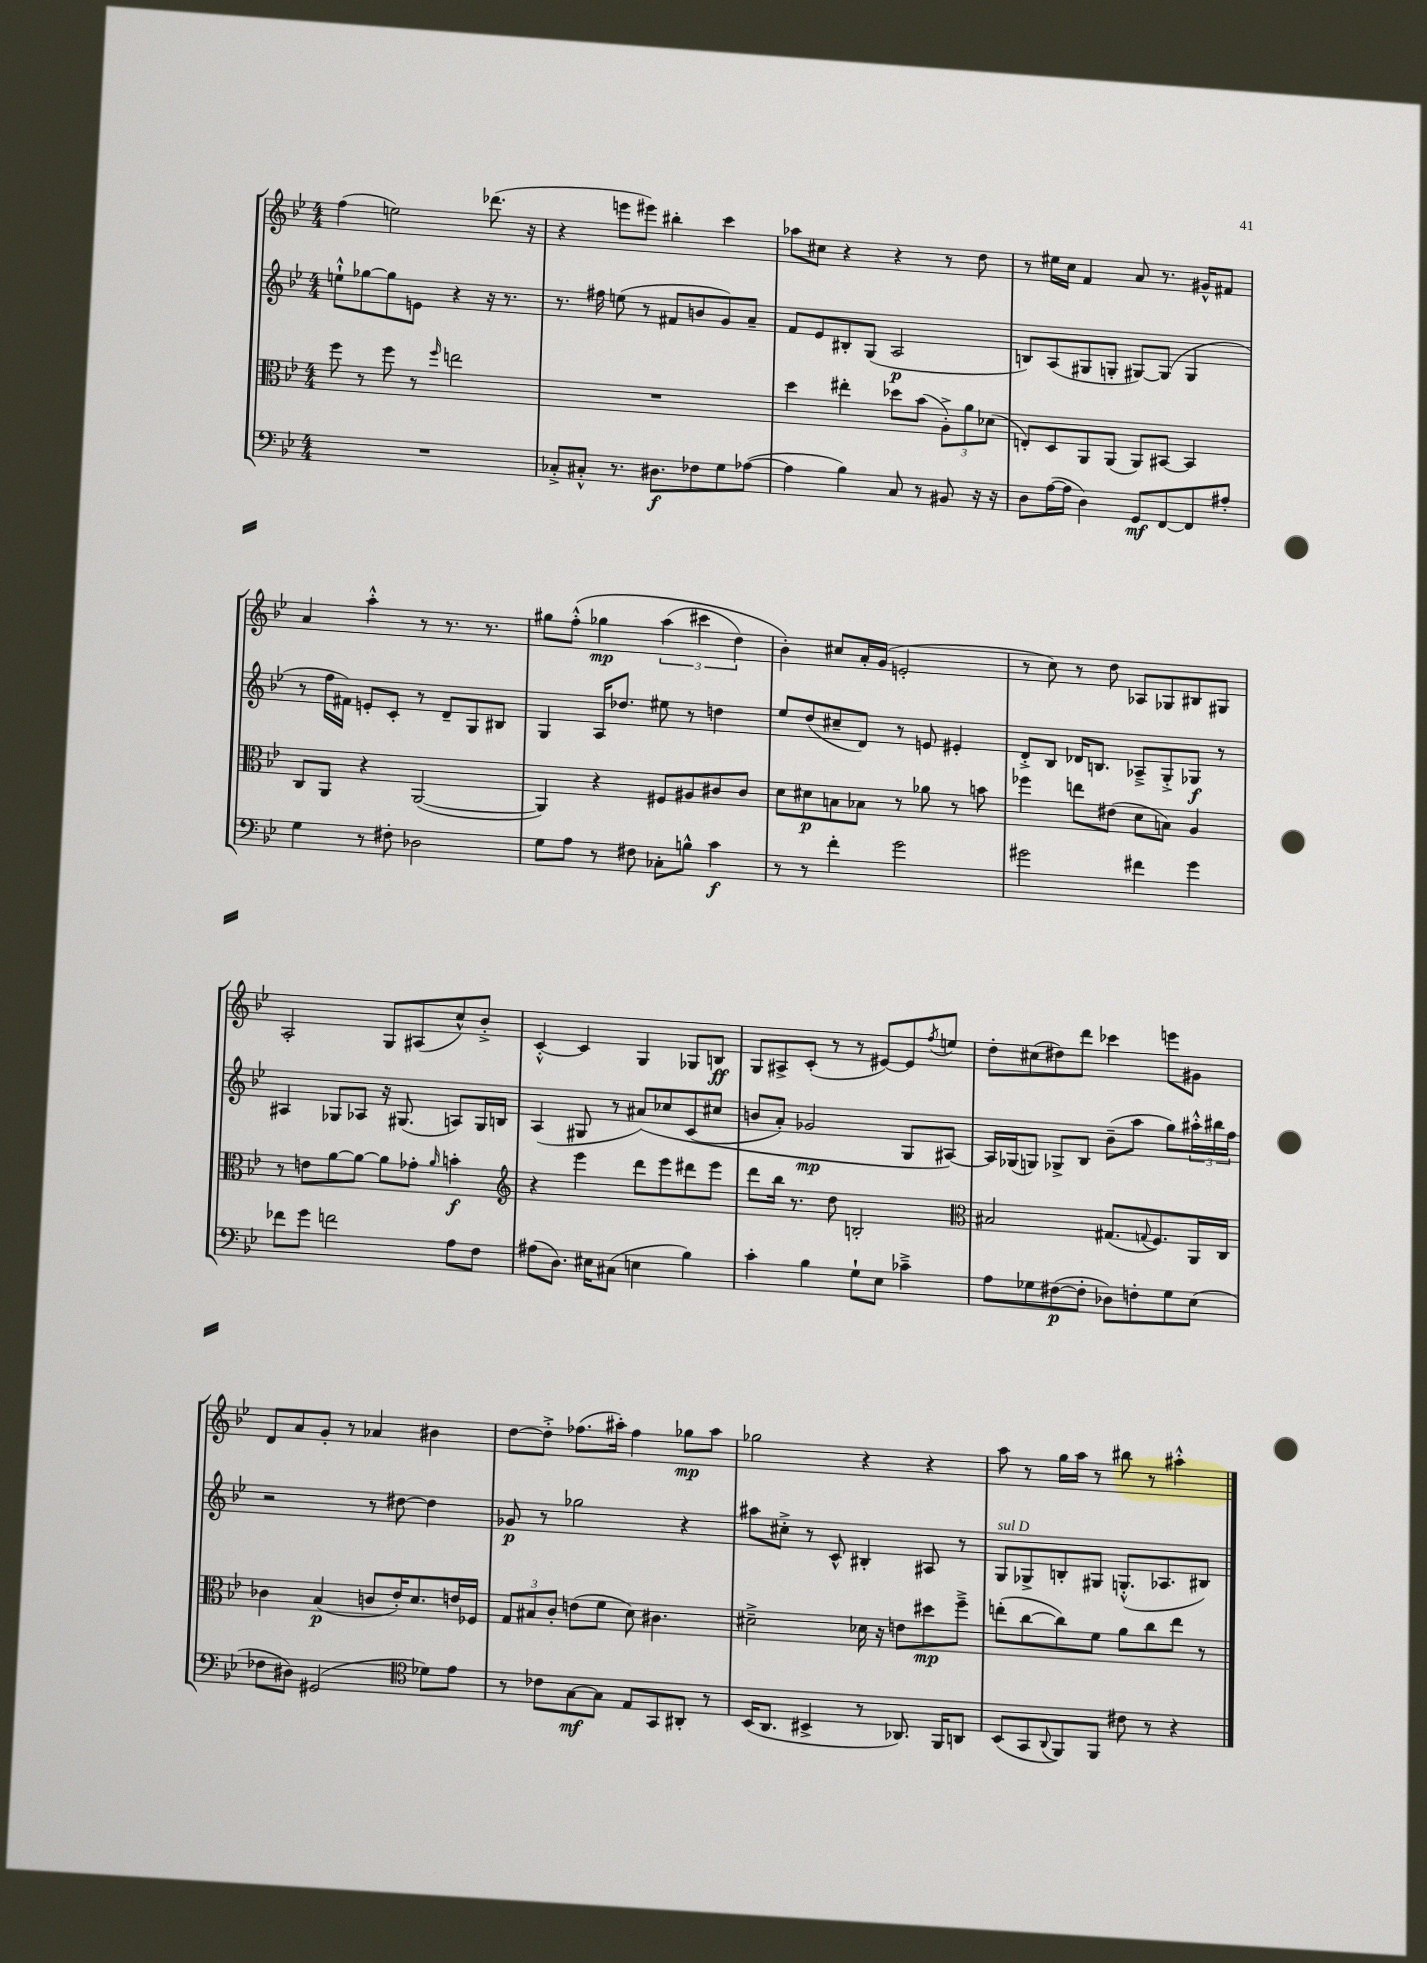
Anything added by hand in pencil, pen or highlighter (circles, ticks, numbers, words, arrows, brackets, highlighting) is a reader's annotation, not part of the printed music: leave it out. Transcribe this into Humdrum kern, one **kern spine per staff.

**kern	**dynam	**kern	**dynam	**kern	**dynam	**kern	**dynam
*part4	*part4	*part3	*part3	*part2	*part2	*part1	*part1
*staff4	*staff4	*staff3	*staff3	*staff2	*staff2	*staff1	*staff1
*clefF4	*	*clefC3	*	*clefG2	*	*clefG2	*
*k[b-e-]	*	*k[b-e-]	*	*k[b-e-]	*	*k[b-e-]	*
*M4/4	*	*M4/4	*	*M4/4	*	*M4/4	*
=21	=21	=21	=21	=21	=21	=21	=21
1r	.	8ff\	.	8een`^^\L	.	(4ff\	.
.	.	8r	.	[8gg-X\	.	.	.
.	.	8ff\	.	8gg-\]	.	2een\)	.
.	.	8r	.	8en\J	.	.	.
.	.	16qqff/	.	.	.	.	.
.	.	2een\	.	4r	.	.	.
.	.	.	.	16r	.	(8.ddd-X\	.
.	.	.	.	8.r	.	.	.
.	.	.	.	.	.	16r	.
=22	=22	=22	=22	=22	=22	=22	=22
8C-X'^/L	.	1r	.	8.r	.	4r	.
8C#X'^^/J	.	.	.	.	.	.	.
.	.	.	.	16ff#X\	.	.	.
8.r	.	.	.	(8een\	.	8eeen\L	.
.	.	.	.	8r	.	8eee#X\J)	.
8.D#X\L	f	.	.	.	.	.	.
.	.	.	.	8f#X/L	.	4bb#X'\	.
8F-X\	.	.	.	8bn/	.	.	.
8G\	.	.	.	8g/)	.	4ccc\	.
([8A-X\J	.	.	.	8a~/J	.	.	.
=23	=23	=23	=23	=23	=23	=23	=23
4A-\]	.	4dd\	.	8f/L	.	8aa-X\L	.
.	.	.	.	8e-/	.	8cc#X\J	.
4B-\)	.	4ee#X'\	.	8B#X'/	.	4r	.
.	.	.	.	(8G/J	.	.	.
8C/	.	8dd-X\L	.	2A/	p	4r	.
8r	.	(8b-\J	.	.	.	.	.
8BB#X/	.	12A'^\L)	.	.	.	8r	.
.	.	12a\	.	.	.	.	.
16r	.	.	.	.	.	8dd\	.
.	.	(12d-X\J	.	.	.	.	.
16r	.	.	.	.	.	.	.
=24	=24	=24	=24	=24	=24	=24	=24
8D\L	.	8En'/L)	.	8Bn/L)	.	8r	.
([16A\L	.	8D/	.	(8A/	.	16ee#X\LL	.
16A\JJ]	.	.	.	.	.	16cc\JJ	.
4D\)	.	8AA/	.	8G#X/	.	4f/	.
.	.	(8AA/J	.	8Gn'/J	.	.	.
8GG/L	mf	8AA/L)	.	[8G#X/L)	.	8a/	.
[8FF/	.	[8BB#X/J	.	(8G#/J]	.	8.r	.
8FF/]	.	4BB#/]	.	4G#/	.	.	.
.	.	.	.	.	.	16g#X^^/KL	.
8A#X'/J	.	.	.	.	.	8f#X/J	.
!!LO:LB:g=z
=25	=25	=25	=25	=25	=25	=25	=25
4G\	.	8C/L	.	8r	.	4a/	.
.	.	8AA/J	.	16ff\LL	.	.	.
.	.	.	.	16f#X\JJ)	.	.	.
8r	.	4r	.	8en'/L	.	4aa'^^\	.
8F#X'\	.	.	.	8c'/J	.	.	.
2D-X\	.	([2AA/	.	8r	.	8r	.
.	.	.	.	8d~/L	.	8.r	.
.	.	.	.	8G/	.	.	.
.	.	.	.	.	.	8.r	.
.	.	.	.	8B#X/J	.	.	.
=26	=26	=26	=26	=26	=26	=26	=26
8G\L	.	4AA/])	.	4G/	.	8gg#X\L	.
8A\J	.	.	.	.	.	(8ff'^^\J	.
8r	.	4r	.	16A/KL	.	4gg-X\	mp
.	.	.	.	8.dd-X/J	.	.	.
8F#X\	.	.	.	.	.	.	.
8C-X'\L	.	8F#X/L	.	8ee#X\	.	(6aa\	.
8Bn^^\J	.	8A#X/	.	8r	.	.	.
.	.	.	.	.	.	6ccc#X\	.
4c\	f	8c#X/	.	4ddn\	.	.	.
.	.	.	.	.	.	6dd\)	.
.	.	8c#/J	.	.	.	.	.
=27	=27	=27	=27	=27	=27	=27	=27
8r	.	8d\L	.	8ee-/L	.	4b-'\)	.
8r	.	8d#X\	p	(8dd/	.	.	.
4f'\	.	8Bn\	.	8cc#X~/	.	8cc#X/L	.
.	.	8B-X\J	.	8d/J)	.	16a'/L	.
.	.	.	.	.	.	(16g/JJ	.
2g\	.	8r	.	8r	.	2en'/	.
.	.	8a-X\	.	8en/	.	.	.
.	.	8r	.	4e#X'/	.	.	.
.	.	8bn\	.	.	.	.	.
=28	=28	=28	=28	=28	=28	=28	=28
2g#X\	.	4ff-X\	.	8d'^/L	.	8r	.
.	.	.	.	8B-/J	.	8cc\)	.
.	.	8een\L	.	16d-X/KL	.	8r	.
.	.	.	.	8.Bn/J	.	.	.
.	.	(8e#X\J	.	.	.	8dd\	.
4f#X\	.	8d\L	.	8A-X~^/L	.	8A-X/L	.
.	.	8Bn\J)	.	8G'^/	.	8G-X/	.
4g#\	.	4A/	.	8G-X/J	f	8B#X/	.
.	.	.	.	8r	.	8G#X/J	.
!!LO:LB:g=z
=29	=29	=29	=29	=29	=29	=29	=29
8f-X\L	.	8r	.	4A#X/	.	2A'/	.
8g\J	.	8en\L	.	.	.	.	.
2fn\	.	[8a\	.	8G-X/L	.	.	.
.	.	8a\J_	.	8A-X/J	.	.	.
.	.	8a\L]	.	16r	.	8G/L	.
.	.	.	.	(8.G#X/	.	.	.
.	.	8g-X'\J	.	.	.	(8A#X/	.
.	.	16qqa/	.	.	.	.	.
8A\L	.	4bn'\	f	8An/L)	.	8cc^^/)	.
8F\J	.	.	.	16G#/L	.	8b-'^/J	.
.	.	.	.	16Bn/JJ	.	.	.
=30	=30	=30	=30	=30	=30	=30	=30
*	*	*clefG2	*	*	*	*	*
(8A#X\L	.	4r	.	(4A/	.	[4c'^^/	.
8.D\J)	.	.	.	.	.	.	.
.	.	4eee-\	.	8G#X/	.	4c/]	.
16E#X\KL	.	.	.	.	.	.	.
(8C#X\J	.	.	.	8r	.	.	.
4En\	.	8ddd\L	.	(8a#X/L)	.	4G/	.
.	.	8eee-\	.	8cc-X/	.	.	.
4B-\)	.	8ddd#X\	.	(8c/	.	8G-X/L	.
.	.	8eee-\J	.	8cc#X/J	.	8Bn/J	ff
=31	=31	=31	=31	=31	=31	=31	=31
4c'\	.	8ddd\L	.	8bn/L	.	8G/L	.
.	.	16bb-\Jk	.	8a'/J)	.	8A#X^/	.
.	.	8.r	.	.	.	.	.
4B-\	.	.	.	2g-X/	mp	(8c'/J	.
.	.	8dd\	.	.	.	8r	.
8G`\L	.	2Bn'/	.	.	.	8r	.
8E-\J	.	.	.	.	.	[8e#X/L)	.
4c-X~^\	.	.	.	8G/L	.	8e#/]	.
.	.	.	.	.	.	8qff/	.
.	.	.	.	[8A#X/J)	.	8een/J	.
=32	=32	=32	=32	=32	=32	=32	=32
*	*	*clefC3	*	*	*	*	*
8A\L	.	2B#X/	.	16A#/LL]	.	8dd'\L	.
.	.	.	.	(16G-X/J	.	.	.
8G-X\	.	.	.	8Gn/J)	.	(8cc#X\	.
([8F#X\	p	.	.	8G-X^/L	.	8dd#X\)	.
8F#'\J]	.	.	.	8B-/J	.	8ddd\J	.
8D-X\L)	.	(8.G#X/L	.	(8b-~\L	.	4ccc-X\	.
8Fn'\	.	.	.	8aa\J	.	.	.
.	.	8qqGn/	.	.	.	.	.
.	.	8.F/)	.	.	.	.	.
8G-\	.	.	.	8gg\L)	.	8eeen\L	.
(8E-\J	.	16AA/L	.	24aa#X'^^\L	.	8g#X\J	.
.	.	.	.	24bb#X\	.	.	.
.	.	16C/JJ	.	.	.	.	.
.	.	.	.	24ff\JJ	.	.	.
!!LO:LB:g=z
=33	=33	=33	=33	=33	=33	=33	=33
8F-X\L	.	4c-X\	.	2r	.	8d/L	.
8D#X\J)	.	.	.	.	.	8a/	.
(2GG#X/	.	(4B-/	p	.	.	8g'/J	.
.	.	.	.	.	.	8r	.
.	.	8cn/L	.	8r	.	4a-X/	.
.	.	16e-'/K)	.	[8dd#X\	.	.	.
.	.	8.d/	.	.	.	.	.
*clefC4	*	*	*	*	*	*	*
8d-X\L)	.	.	.	4dd#\]	.	4b#X\	.
8e-\J	.	16en/L	.	.	.	.	.
.	.	16F-X/JJ	.	.	.	.	.
=34	=34	=34	=34	=34	=34	=34	=34
8r	.	12G/L	.	8g-X/	p	[8dd\L	.
.	.	12B#X/	.	.	.	.	.
8c-X\L	.	.	.	8r	.	8dd'^\J]	.
.	.	12c'/J	.	.	.	.	.
[8G\	mf	(8en\L	.	2gg-X\	.	(8.ff-X\L	.
8G\J]	.	8f\J	.	.	.	.	.
.	.	.	.	.	.	16aa#X'\Jk)	.
8E-/L	.	8d\)	.	.	.	4ff-\	.
8GG/	.	4.c#X\	.	.	.	.	.
8AA#X'/J	.	.	.	4r	.	8gg-X\L	mp
8r	.	.	.	.	.	8aa#\J	.
=35	=35	=35	=35	=35	=35	=35	=35
(16BB-/KL	.	2d#X~^\	.	8aa#X\L	.	2gg-X\	.
8.AA/J	.	.	.	.	.	.	.
.	.	.	.	8cc#X'^\J	.	.	.
4BB#X^/	.	.	.	8r	.	.	.
.	.	.	.	8c^^/	.	.	.
8r	.	16d-X\	.	4B#X'/	.	4r	.
.	.	16r	.	.	.	.	.
8.AA-X/)	.	8en\L	.	.	.	.	.
.	.	8dd#X\	mp	8A#X/	.	4r	.
16FF/KL	.	.	.	.	.	.	.
8AAn/J	.	8ff~^\J	.	8r	.	.	.
=36	=36	=36	=36	=36	=36	=36	=36
!	!	!	!	!LO:TX:a:i:t=sul D	!	!	!
(8BB-/L	.	(8een'\L	.	8G/L	.	8aa\	.
8GG/	.	[8cc\	.	8G-X^/	.	8r	.
8qqAA/	.	.	.	.	.	.	.
8FF/)	.	8cc\])	.	8Bn'/	.	16gg\LL	.
.	.	.	.	.	.	16aa\JJ	.
8FF/J	.	8f\J	.	8G#X/J	.	8r	.
8c#X\	.	8a\L	.	(8.Gn'^^/L	.	8bb#X\	.
8r	.	8cc\	.	.	.	8r	.
.	.	.	.	8.A-X/	.	.	.
4r	.	8ee\J	.	.	.	4aa#X'^^\	.
.	.	8r	.	8B#X/J)	.	.	.
==	==	==	==	==	==	==	==
*-	*-	*-	*-	*-	*-	*-	*-
